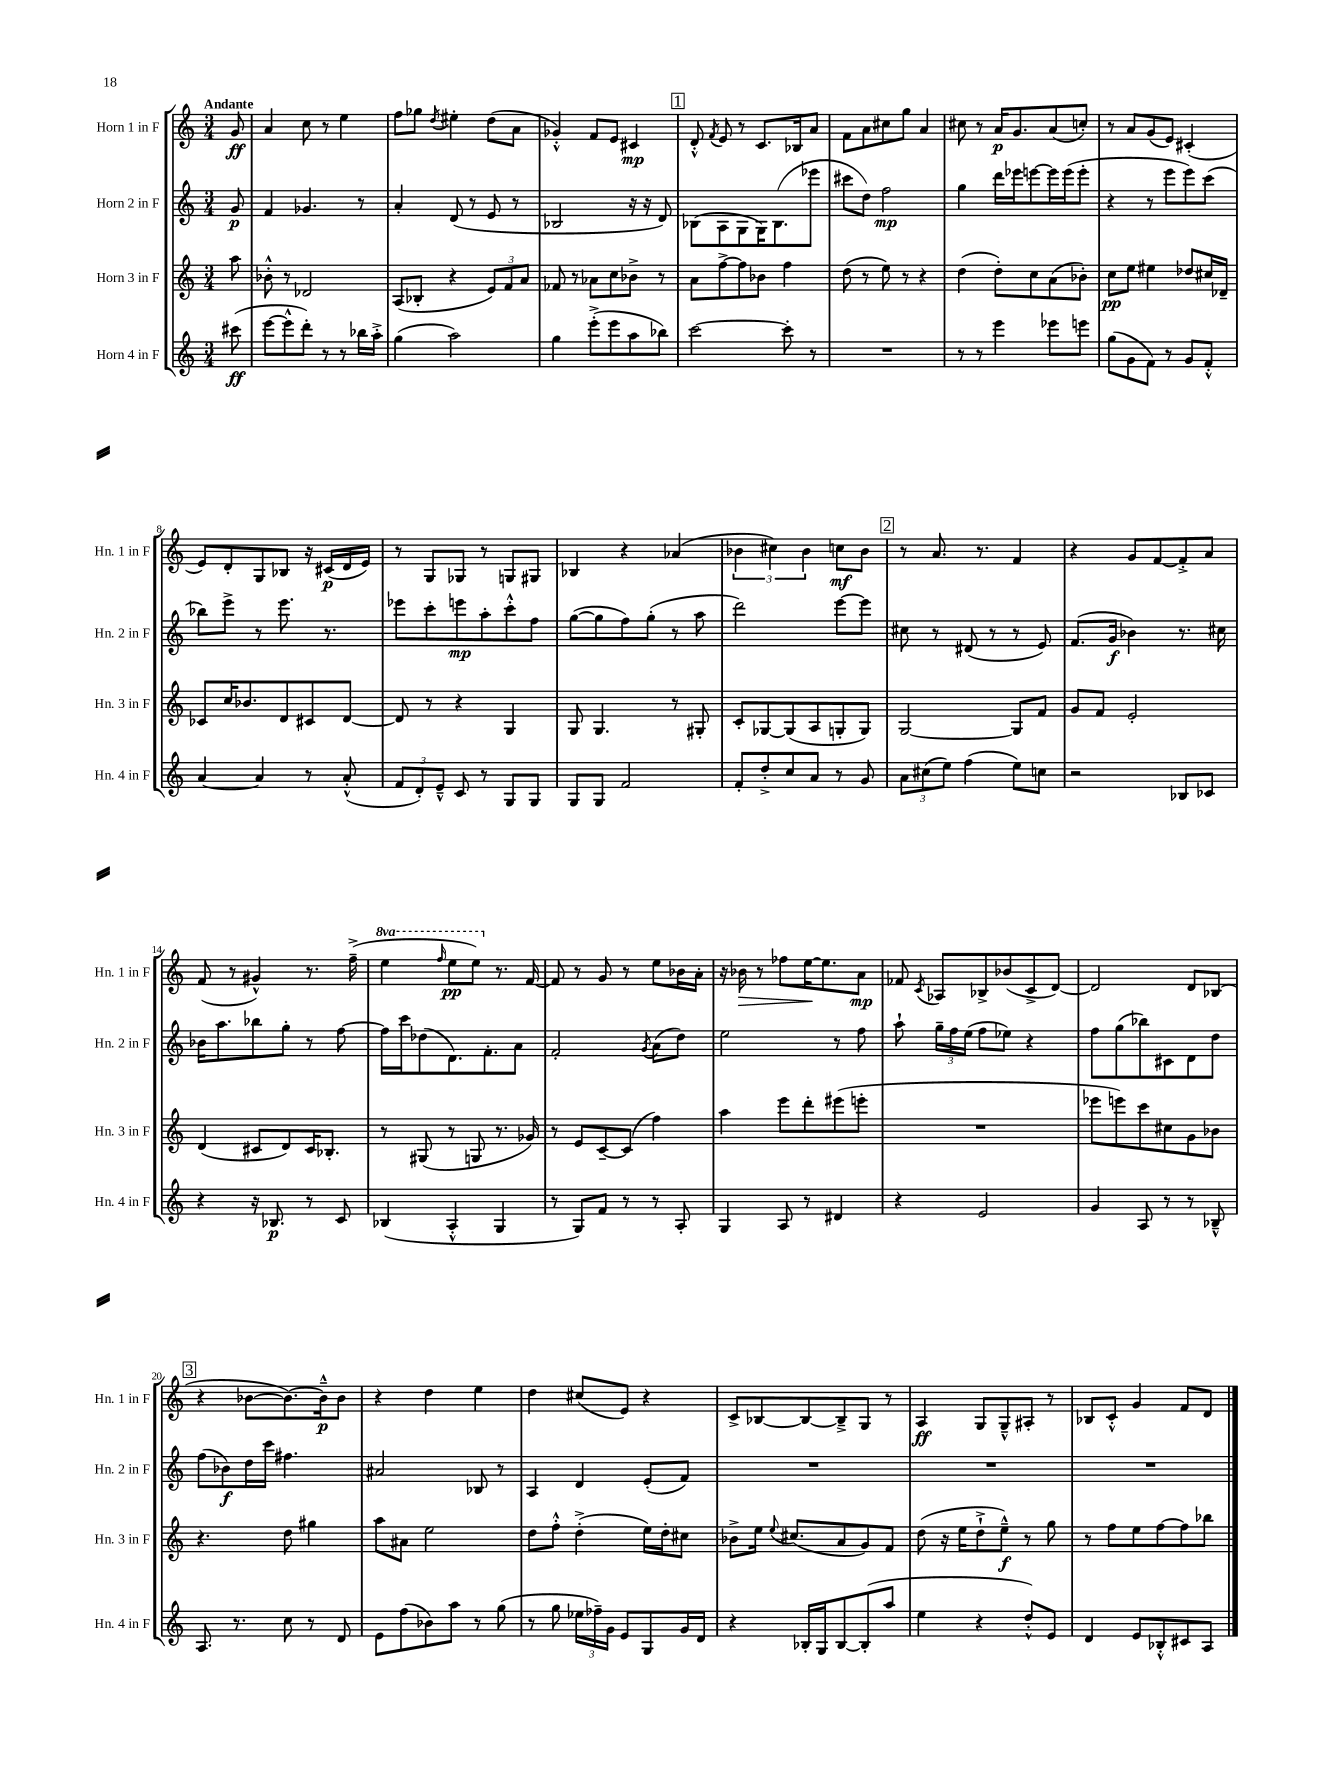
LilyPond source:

<<
\new StaffGroup <<
\new Staff = "s0" \with { instrumentName = "Horn 1 in F" shortInstrumentName = "Hn. 1 in F" } {
    \clef treble \key c \major \numericTimeSignature \time 3/4 \set Staff.ottavationMarkups = #ottavation-simple-ordinals \partial 8 \tempo "Andante"
    \autoBeamOff g'8\ff |
    a'4 c''8 r8 e''4 |
    f''8[ ges''8] \acciaccatura { d''8 } eis''4-. d''8[( a'8] |
    ges'4-.-^) f'8[ e'8] cis'4\mp |
    \mark \markup { \box "1" } d'8-.-^ \acciaccatura { f'8 } e'8 r8 c'8.[ bes16 a'8] |
    f'8[ a'8 cis''8 g''8] a'4 |
    cis''8 r8 a'16[\p g'8. a'8( c''8]-.) |
    r8 a'8[ g'8( e'8]) cis'4-.( |
    e'8[) d'8-. g8 bes8] r16 cis'16[\p( d'16 e'16]) |
    r8 g8[ ges8] r8 g8[ gis8] |
    bes4 r4 aes'4( |
    \tuplet 3/2 { bes'4 cis''4) bes'4 } c''8[\mf bes'8] |
    \mark \markup { \box "2" } r8 a'8. r8. f'4 |
    r4 g'8[ f'8~ f'8-.-> a'8] |
    f'8( r8 gis'4-^) r8. f''16--->( |
    \ottava #1 e'''4 \grace { f'''16 } e'''8[\pp e'''8]) \ottava #0 r8. f'16~ |
    f'8 r8 g'8 r8 e''8[ bes'16 a'16]-. |
    r16 bes'16\> r8 fes''8[ e''16~\! e''8. a'8]\mp |
    fes'8 \acciaccatura { c'8 } aes8[ bes8-> bes'8( c'8-> d'8]~) |
    d'2 d'8[ bes8]( |
    \mark \markup { \box "3" } r4 bes'8[~ bes'8.~) bes'16---^\p bes'8] |
    r4 d''4 e''4 |
    d''4 cis''8[( e'8]) r4 |
    c'8[-> bes8~ bes8~ bes8---> g8] r8 |
    a4\ff g8[ g8---^ ais8]-. r8 |
    bes8[ c'8]-.-^ g'4 f'8[ d'8] \bar "|." |
}
\new Staff = "s1" \with { instrumentName = "Horn 2 in F" shortInstrumentName = "Hn. 2 in F" } {
    \clef treble \key c \major \numericTimeSignature \time 3/4 \partial 8
    \autoBeamOff g'8\p |
    f'4 ges'4. r8 |
    a'4-. d'8( r8 e'8 r8 |
    bes2 r16 r16 d'8) |
    \mark \markup { \box "1" } bes8[( a8 g8 g16) bes8.( ees'''8] |
    cis'''8[ d''8]) f''2\mp |
    g''4 d'''16[ ees'''16 e'''8~ e'''16 e'''16( e'''8]-. |
    r4 r8 e'''8[ e'''8) c'''8]( |
    bes''8[) e'''8]-> r8 e'''8. r8. |
    ees'''8[ c'''8-. e'''8\mp a''8-. c'''8-.-^ f''8] |
    g''8[~( g''8 f''8) g''8]-.( r8 a''8 |
    d'''2) e'''8[~ e'''8] |
    \mark \markup { \box "2" } cis''8 r8 dis'8( r8 r8 e'8) |
    f'8.[( g'16]\f bes'4) r8. cis''16 |
    bes'16[ a''8. bes''8 g''8]-. r8 f''8~ |
    f''16[ c'''16 des''8( d'8.) f'8.-. a'8] |
    f'2-. \acciaccatura { g'8 } a'8[( d''8]) |
    e''2 r8 f''8 |
    a''8-! \tuplet 3/2 { g''16[-- f''16 e''16]( } f''8[ ees''8]) r4 |
    f''8[ g''8( bes''8) cis'8 d'8 d''8] |
    \mark \markup { \box "3" } f''8[( bes'8\f) d''16 c'''16] fis''4. |
    ais'2 bes8 r8 |
    a4 d'4 e'8[-.( f'8]) |
    R2. |
    R2. |
    R2. \bar "|." |
}
\new Staff = "s2" \with { instrumentName = "Horn 3 in F" shortInstrumentName = "Hn. 3 in F" } {
    \clef treble \key c \major \numericTimeSignature \time 3/4 \partial 8
    \autoBeamOff a''8 |
    bes'8-.-^ r8 des'2 |
    a8[( bes8]-. r4 \tuplet 3/2 { e'8[) f'8 a'8] } |
    fes'8 r8 aes'8[ c''8 bes'8]-> r8 |
    \mark \markup { \box "1" } a'8[ f''8~-> f''8 bes'8] f''4 |
    d''8( r8 e''8) r8 r4 |
    d''4( d''8[-.) c''8 a'8( bes'8]-.) |
    c''8[\pp e''8] eis''4 des''8[ cis''16 des'16]-- |
    ces'8[ c''16 bes'8. d'8 cis'8 d'8]~ |
    d'8 r8 r4 g4 |
    g8 g4. r8 gis8-. |
    c'8[-. ges8~ ges8( a8 g8-. g8]) |
    \mark \markup { \box "2" } g2~ g8[ f'8] |
    g'8[ f'8] e'2-. |
    d'4( cis'8[ d'8) cis'16 bes8.]-. |
    r8 gis8( r8 g8 r8. ges'16) |
    r8 e'8[ c'8~-- c'8]( f''4) |
    a''4 e'''8[ d'''8-. eis'''8( e'''8]-. |
    R2. |
    ees'''8[ e'''8) c'''8 cis''8 g'8 bes'8] |
    \mark \markup { \box "3" } r4. d''8 gis''4 |
    a''8[ ais'8] e''2 |
    d''8[ f''8]-.-^ d''4-.->( e''16[) d''16-. cis''8] |
    bes'8[-> e''16] \appoggiatura { e''8 } cis''8.[( a'8 g'8) f'8] |
    d''8( r16 e''16[ d''8-!-> e''8]---^\f) r8 g''8 |
    r8 f''8[ e''8 f''8~ f''8 bes''8] \bar "|." |
}
\new Staff = "s3" \with { instrumentName = "Horn 4 in F" shortInstrumentName = "Hn. 4 in F" } {
    \clef treble \key c \major \numericTimeSignature \time 3/4 \partial 8
    \autoBeamOff cis'''8\ff( |
    e'''8[~ e'''8-^ d'''8]-.) r8 r8 bes''16[ a''16]-.-> |
    g''4( a''2) |
    g''4 e'''8[-.->( e'''8 a''8 bes''8]) |
    \mark \markup { \box "1" } c'''2~ c'''8-. r8 |
    R2. |
    r8 r8 e'''4 ees'''8[ e'''8] |
    g''8[( g'8 f'8]) r8 g'8[ f'8]-.-^ |
    a'4~ a'4 r8 a'8-.-^( |
    \tuplet 3/2 { f'8[ d'8-.) e'8]---^ } c'8 r8 g8[ g8] |
    g8[ g8] f'2 |
    f'8[-. d''8-.-> c''8 a'8] r8 g'8 |
    \mark \markup { \box "2" } \tuplet 3/2 { a'8[ cis''8( e''8]) } f''4( e''8[) c''8] |
    r2 bes8[ ces'8] |
    r4 r16 bes8.\p r8 c'8 |
    bes4( a4-.-^ g4 |
    r8 g8[) f'8] r8 r8 a8-. |
    g4 a8 r8 dis'4 |
    r4 e'2 |
    g'4 a8 r8 r8 bes8---^ |
    \mark \markup { \box "3" } a8. r8. c''8 r8 d'8 |
    e'8[ f''8( bes'8) a''8] r8 g''8( |
    r8 g''8 \tuplet 3/2 { ees''16[ fes''16--) g'16] } e'8[ g8 g'16 d'16] |
    r4 bes16[-. g16 bes8~ bes8-.( a''8] |
    e''4 r4 d''8[-.-^) e'8] |
    d'4 e'8[ bes8-.-^ cis'8 a8] \bar "|." |
}
>>
>>
